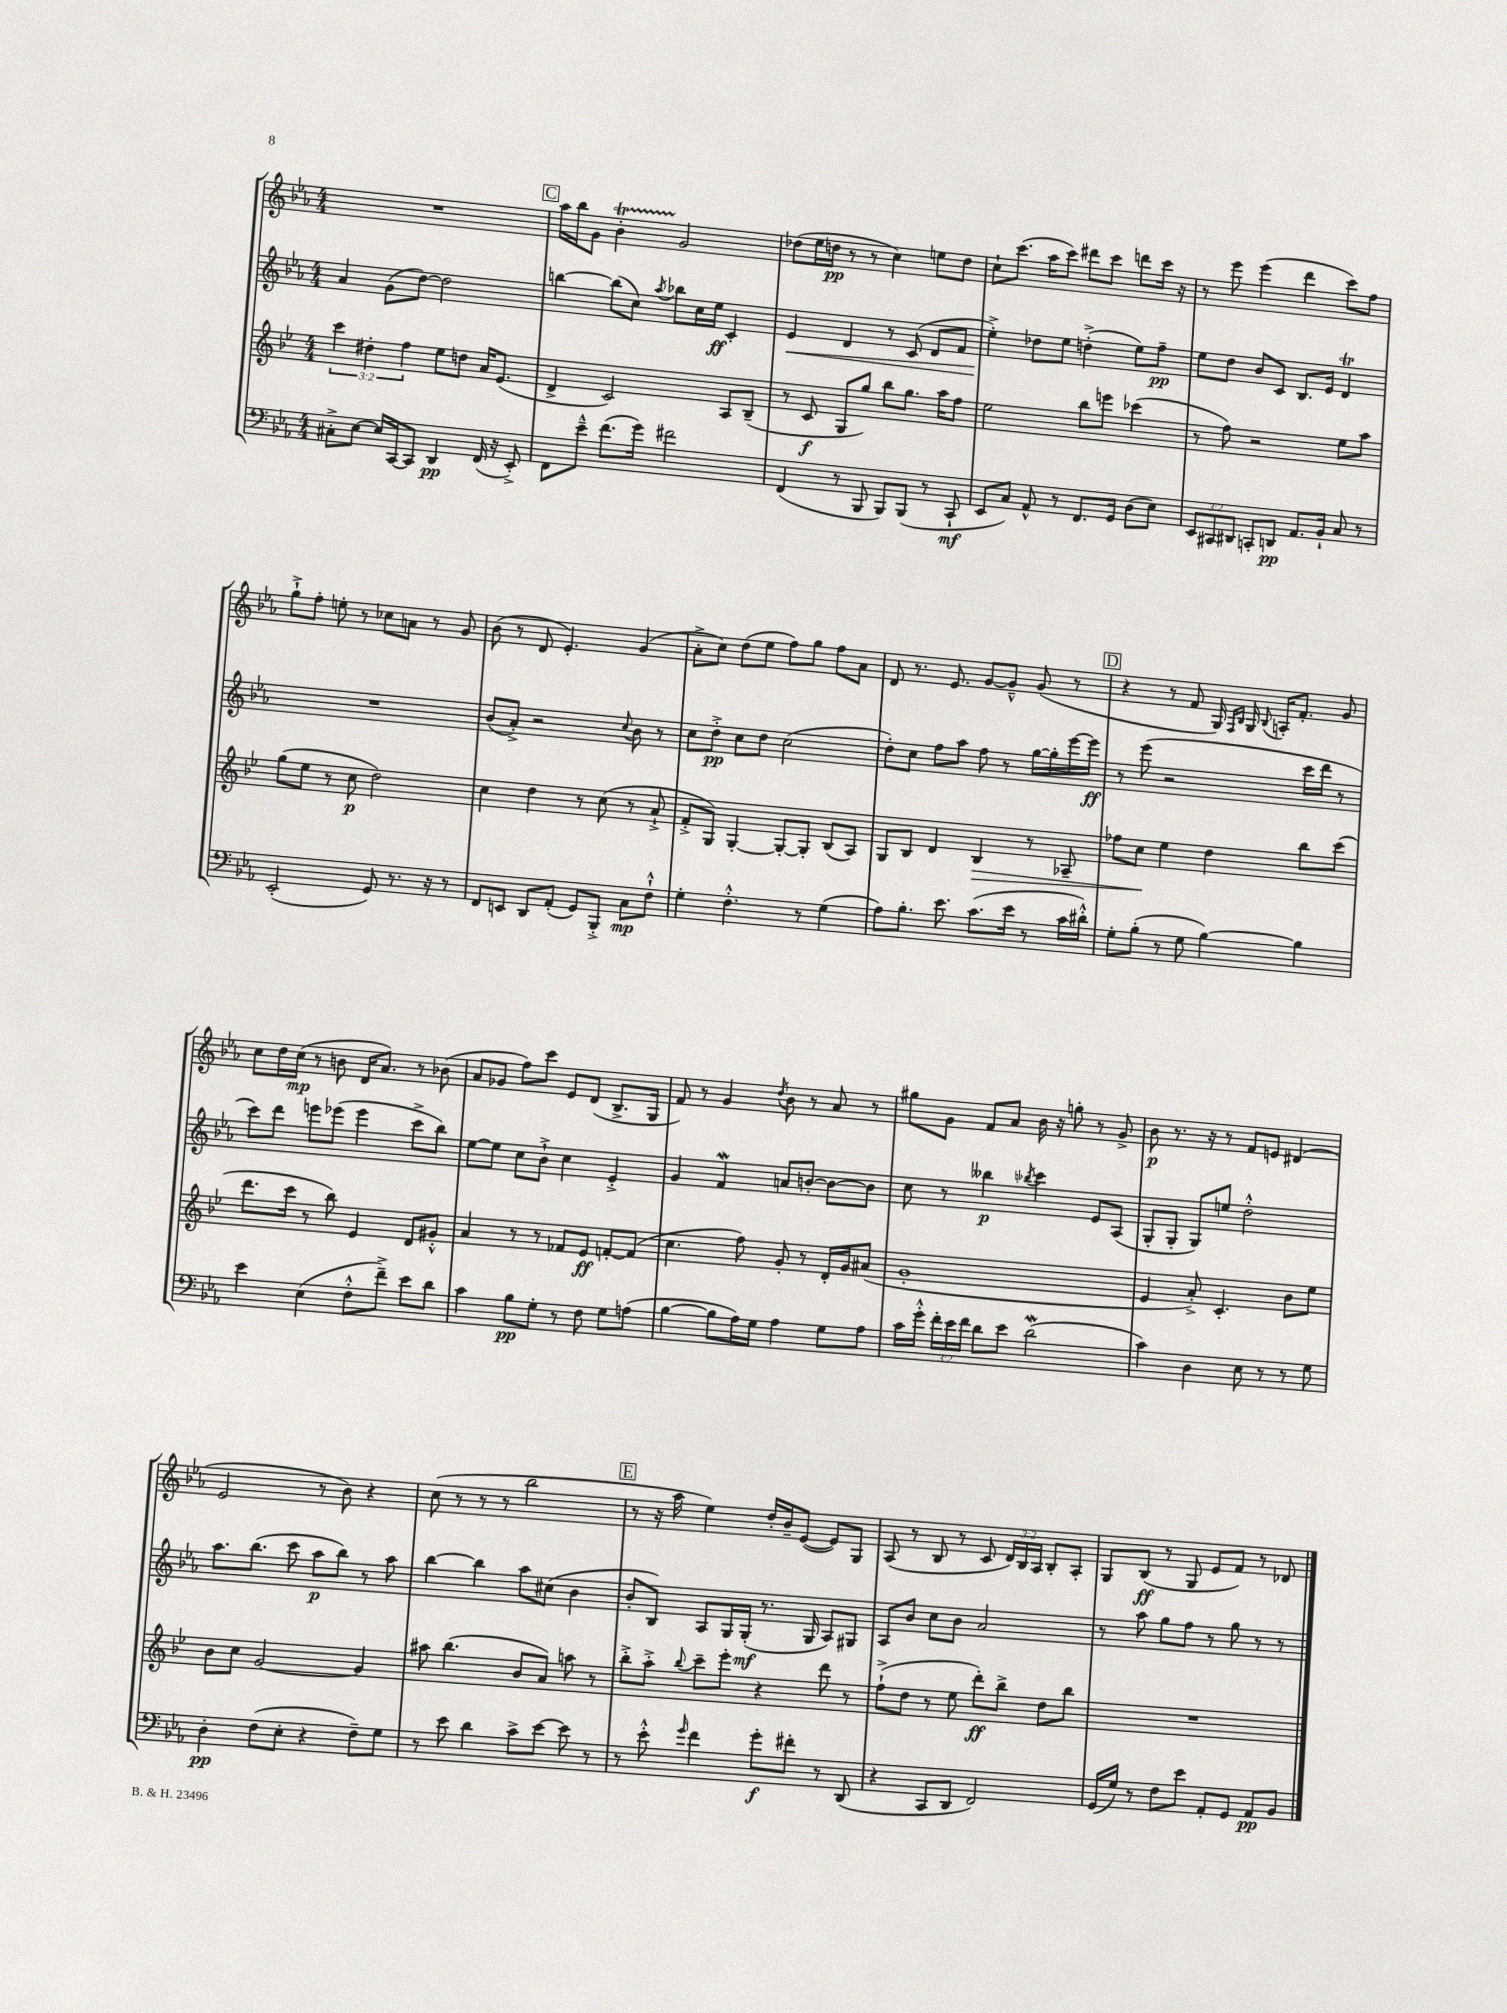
<<
\new StaffGroup <<
\new Staff = "s0" {
    \clef treble \key ees \major \numericTimeSignature \time 4/4 \override Staff.TupletNumber.text = #tuplet-number::calc-fraction-text
    \autoBeamOff R1 |
    \mark \markup { \box "C" } aes''16[ bes''16 g'8] bes'4-.\startTrillSpan g'2\stopTrillSpan |
    des''8[( ees''16 d''16]\pp r8 r8 c''4) e''8[ d''8] |
    c''8[-! c'''8.]( aes''16[ c'''8]) dis'''8[ c'''8] d'''8[ c'''16] r16 |
    r8 ees'''8 ees'''4( d'''4 c'''8[) f''8] |
    g''8[-!-> f''8]-. e''8-. r8 ces''8[ a'8] r8 g'8 |
    bes'8( r8 d'8 ees'4.-.) g'4( |
    aes'8[-.-> c''8]) d''8[( ees''8] f''8[) g''8] f''8[ aes'8] |
    d'8 r8. ees'8. g'8[~ g'8]---^ g'8( r8 |
    \mark \markup { \box "D" } r4 r8 f'8 g16) \grace { f16[ bes16] } g16 \appoggiatura { bes8 } a16[-. f'8.]-. g'8 |
    c''8[ d''16 c''16]\mp( r8 b'8 d'16[ aes'8.]) r8 bes'8( |
    aes'8[ ges'8] f''8[) c'''8] ees'8[ d'8]( bes8.[-> g16] |
    f'8) r8 g'4 \acciaccatura { d''8 } bes'8 r8 aes'8 r8 |
    gis''8[ g'8] f'8[ aes'8] bes'16 r16 g''8-. r8 g'8-> |
    bes'8\p r8. r16 r8 f'8[ e'8] dis'4( |
    ees'2 r8 bes'8) r4 |
    c''8( r8 r8 r8 bes''2 |
    \mark \markup { \box "E" } r8 r16 aes''16 ees''4) d''16[-. bes'16-- ees'8]~( ees'8[) g8] |
    aes8( r8 bes8 r8 c'8 \tuplet 3/2 { d'16[) bes16 aes16] } bes8[-. aes8]-. |
    g8[ bes8]\ff( r8 g8 ees'8[ f'8]) r8 des'8 \bar "|." |
}
\new Staff = "s1" {
    \clef treble \key ees \major \numericTimeSignature \time 4/4
    \autoBeamOff aes'4 g'8[( d''8]~) d''2 |
    \mark \markup { \box "C" } b''4~ b''8[( c''8]) \acciaccatura { aes''8 } bes''8[ c''16 ees''16]\ff c'4-. |
    ees'4\< d'4 r8 c'8( d'8[ f'8] |
    ees''4-.->\!) des''8[ ees''8] d''4-.->( ees''8[) f''8]--\pp |
    ees''8[ d''8] bes'8[ c'8] bes8.[ ees'16] d'4\trill |
    R1 |
    bes'8[( aes'8]-.->) r2 \appoggiatura { c''8 } bes'8 r8 |
    c''8[ d''8]-.->\pp c''8[ d''8] c''2( |
    d''8[-.) c''8] f''8[ aes''8] f''8 r8 g''16[~ g''16-. ees'''16~ ees'''16]\ff |
    \mark \markup { \box "D" } r8 ees'''8( r2 c'''16[ d'''16] r8 |
    c'''8[) d'''8] e'''8[ ees'''8]( ees'''4 c'''8[-> bes''8]) |
    ees''8[~ ees''8] c''8[ bes'8]-!-> c''4 ees'4-.-> |
    g'4 f'4\mordent a'8[ b'8]~-. b'8[~ b'8] |
    c''8 r8 beses''4\p \acciaccatura { bes''8 } c'''4 ees'8[ aes8]( |
    g8[-. g8]-. g8[) e''8] d''2-.-^ |
    aes''8.[ bes''8.]( c'''8 aes''8[\p bes''8]) r8 aes''8 |
    bes''4~ bes''4 aes''8[ cis''8]( bes'4 |
    \mark \markup { \box "E" } bes'8[-. bes8]) aes8[ g16 g16]-.\mf( r8. g16 aes8[) gis8] |
    aes8[ bes'8] c''8[ bes'8] aes'2 |
    r8 aes''8 g''8[ f''8] r8 g''8 r8 r8 \bar "|." |
}
\new Staff = "s2" {
    \clef treble \key bes \major \numericTimeSignature \time 4/4 \override Staff.TupletNumber.text = #tuplet-number::calc-fraction-text
    \autoBeamOff \tuplet 3/2 { c'''4 dis''4-. f''4 } ees''8[ d''8] a'16[ ees'8.]( |
    \mark \markup { \box "C" } d'4-> c'2) a8[ bes8]--( |
    r8 c'8\f g8[ g''8]) bes''8[ g''8.] a''16[ f''8] |
    ees''2 bes''8[ e'''8] ces'''4( |
    r8 f''8) r2 ees''8[ a''8] |
    g''8[( ees''8] r8 c''8\p d''2) |
    c''4 d''4 r8 c''8( r8 a'8-!-> |
    f'8[-.-> g8]) g4~-. g8[~-. g8]-. bes8[( a8]) |
    g8[ bes8] d'4 bes4\> r8 aes8-- |
    \mark \markup { \box "D" } fes''8[ c''8]\! ees''4 d''4 bes''8[ c'''8]( |
    d'''8.[ c'''16] r8 bes''8) ees'4 d'8[ gis'8]-.-^ |
    a'4 r8 r8 fes'8[ ees'8]\ff f'8[~-. f'8]( |
    c''4. f''8) g'8-. r8 d'16[-. g'16 ais'8]( |
    g'1-. |
    ees'4 a'8-.->) c'4.-. bes'8[ ees''8] |
    bes'8[ c''8] g'2~ g'4 |
    ais''8 bes''4.( bes'8[ a'8]) a''8 r8 |
    \mark \markup { \box "E" } bes''8[-.-> a''8]-.-> \appoggiatura { bes''8 } c'''8[-- ees'''8]-. r4 d'''8 r8 |
    f''8[-!->( d''8] r8 ees''8 d'''8[-.\ff) bes''8]-> d''8[ bes''8] |
    R1 \bar "|." |
}
\new Staff = "s3" {
    \clef bass \key ees \major \numericTimeSignature \time 4/4 \override Staff.TupletNumber.text = #tuplet-number::calc-fraction-text
    \autoBeamOff cis8[-.-> ees8]~ ees16[ c,16~ c,8] d,4\pp f,16( r16 ees,8-.->) |
    \mark \markup { \box "C" } f,8[ ees'8]---^ f'8.[( g'16]) fis'2 |
    f,4( r8 bes,,8 bes,,8[) bes,,8]( r8 c,8-!\mf |
    ees,8[ c8]) aes,8-^ r8 f,8.[ g,16] d8[( ees8]) |
    \tuplet 3/2 { ees,8[ cis,8 dis,8] } c,8[-. d,8]\pp aes,8.[ bes,16]-! c8 r8 |
    ees,2-.( g,8) r8. r16 r8 |
    f,8[ e,8] d,8[ aes,8]-.( g,8[) bes,,8]-.-> c8[\mp f8]-!-^ |
    g4-. f4.-.-^ r8 g4( |
    aes8[) bes8.]-. ees'8. c'8.[( ees'16] r8 c'16[ dis'16]-.-^) |
    \mark \markup { \box "D" } g8[-. bes8]-.( r8 g8 bes4~) bes4 |
    ees'4 ees4( f8[-.-^ f'8]--->) ees'8[ d'8] |
    c'4 bes8[\pp g8]-. r8 f8 g8[ a8]( |
    bes4~ bes8[ aes16) g16] aes4 g8[ aes8] |
    c'16[ g'16]-.-^ \tuplet 3/2 { f'16[-. ees'16 f'16] } d'8[ ees'8] d'2\mordent( |
    c'4) d4 ees8 r8 r8 g8 |
    d4-.\pp f8[( ees8]-. r4 f8[--) g8] |
    r8 ees'8 d'4 c'8[-> ees'8]~ ees'8 r8 |
    \mark \markup { \box "E" } r8 ees'8-.-^ \grace { g'16 } f'4 g'8[-.\f fis'8]-. r8 d,8( |
    r4 c,8[ d,8] f,2) |
    g,16[( g16]) r8 f8[ ees'8] aes,8[-. g,8] aes,8[\pp bes,8] \bar "|." |
}
>>
>>
\layout { \context { \Score \remove "Bar_number_engraver" } }
